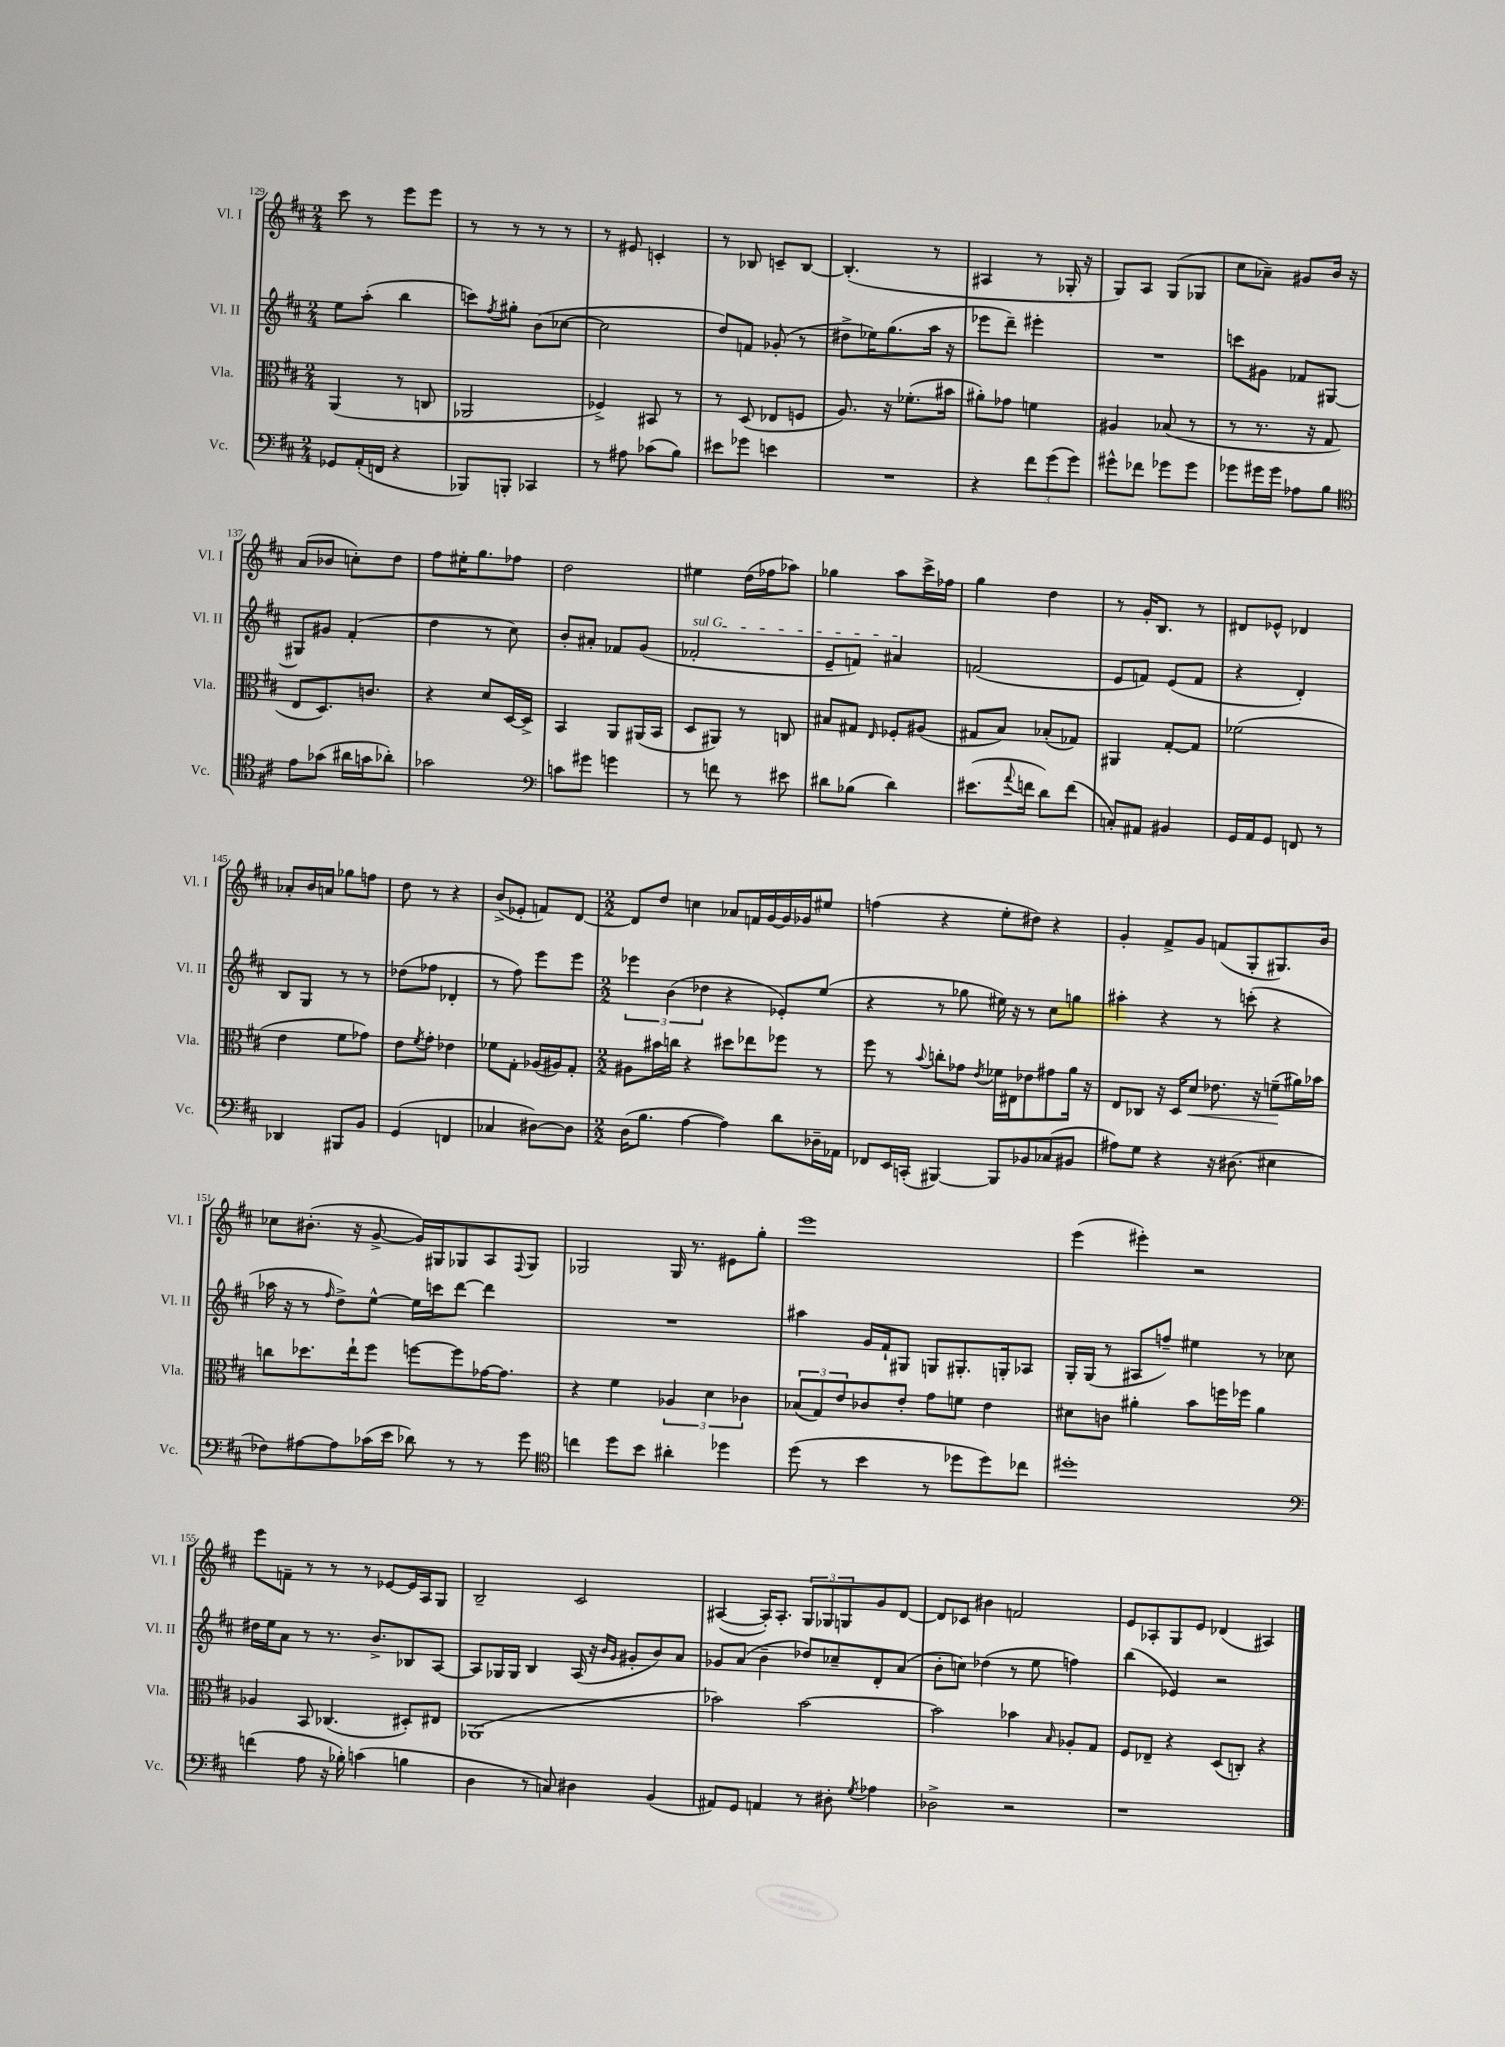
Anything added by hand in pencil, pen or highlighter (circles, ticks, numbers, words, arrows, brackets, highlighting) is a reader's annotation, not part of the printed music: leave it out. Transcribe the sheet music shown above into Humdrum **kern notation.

**kern	**kern	**dynam	**kern	**kern
*part4	*part3	*part3	*part2	*part1
*staff4	*staff3	*staff3	*staff2	*staff1
*I"Vc.	*I"Vla.	*	*I"Vl. II	*I"Vl. I
*I'Vc.	*I'Vla.	*	*I'Vl. II	*I'Vl. I
*clefF4	*clefC3	*	*clefG2	*clefG2
*k[f#c#]	*k[f#c#]	*	*k[f#c#]	*k[f#c#]
*M2/4	*M2/4	*	*M2/4	*M2/4
=129	=129	=129	=129	=129
8GG-X/L	(4AA/	.	8ee\L	8ccc#\
(16AA'/L	.	.	(8aa'\J	8r
16FFn/JJ	.	.	.	.
4r	8r	.	4bb\	8eee\L
.	8Cn/	.	.	8eee\J
=130	=130	=130	=130	=130
8BBB-X/L)	2AA-X/	.	8cccn\L)	8r
.	.	.	8qff#/	.
8BBBn'/J	.	.	8gg#X'\J	8r
4CC-X/	.	.	(8b\L	8r
.	.	.	[8cc-X\J	8r
=131	=131	=131	=131	=131
8r	4F-X^/)	.	2cc-\]	8r
8A#X\	.	.	.	8e#X/
(8c-X\L	8BB#X/	.	.	4cn'/
8B\J)	8r	.	.	.
=132	=132	=132	=132	=132
8e#X\L	8r	.	8dd/L)	8r
8g-X\J	(8D/	.	8fn/J	8B-X/
4en\	8E-X/L	.	(8g-X'/	8cn~/L
.	8Fn/J	.	8r	[8B-/J
=133	=133	=133	=133	=133
2r	8.A/)	.	8dd#X^\L	(4.B-'/]
.	.	.	16ee-X\K)	.
.	16r	.	(8.gg\	.
.	(8.f-X'\L	.	.	.
.	.	.	16aa\Jk	8r
.	16b#X\Jk	.	16r	.
=134	=134	=134	=134	=134
4r	8a#X'\L)	.	8eee-X\L	4A#X/
.	8g-X\J	.	8ddd~\J)	.
12f#\L	4fn\	.	4eee#X'\	8r
(12g\	.	.	.	.
.	.	.	.	16G-X'/
12g\J)	.	.	.	.
.	.	.	.	16r
=135	=135	=135	=135	=135
8g#X^^\L	4A#X/	.	2r	8G/L)
8f-X\J	.	.	.	8A/J
8g-X\L	(8B-X/	.	.	(8G/L
8g-\J	8r	.	.	8G-X/J
=136	=136	=136	=136	=136
8g-X\L	8r	.	8cccn\L	8cc#\L
16g#X\L	8.r	.	8g#X\J	8a-X~\J)
16g#\JJ	.	.	.	.
8A-X\L	.	.	8f-X/L	8g#X/L
.	16r	.	.	.
8B\J	8G/	.	[8G#X/J	16b/Jk
.	.	.	.	16r
!!LO:LB:g=z
=137	=137	=137	=137	=137
*clefC4	*	*	*	*
8e\L	8E/L	.	8G#X/L]	(8a/L
(8g-X\J	8.D/)	.	8g#X/J	8b-X/J
16a#X\LL	.	.	(4f#'/	8ccn'\L)
16gn\J	8.cn/J	.	.	.
8a-X'\J)	.	.	.	8dd\J
=138	=138	=138	=138	=138
2g-X\	4r	.	4dd\	8ff#\L
.	.	.	.	16ee#X'\K
.	.	.	.	8.gg\
.	8d/L	.	8r	.
.	[16D/L	.	8cc#\)	8ff-X\J
.	16D^/JJ]	.	.	.
=139	=139	=139	=139	=139
*clefF4	*	*	*	*
8cn\L	4BB/	.	8b'/L	2dd\
8g#X\J	.	.	8a#X'/J	.
4gn\	8AA/L	.	8f-X/L	.
.	(16AA#X/L	.	(8g/J	.
.	16BB/JJ	.	.	.
=140	=140	=140	=140	=140
!	!	!	!LO:TX:a:i:t=sul G	!
8r	8D/L	.	2f-X'/	4ee#X\
8fn\	8AA#X/J)	.	.	.
8r	8r	.	.	(16dd\LL
.	.	.	.	16ff-X\J
8e#X\	8Cn/	.	.	8aa-X\J)
=141	=141	=141	=141	=141
8d#X\L	8B#X/L	.	8e~/L	4gg-X\
(8B-X\J	8G#X/J	.	8fn/J)	.
.	16qqE/	.	.	.
4d#\)	8F-X'/L	.	4a#X/	8aa\L
.	(8A#X/J	.	.	16ccc#^\L
.	.	.	.	16ff-X\JJ
=142	=142	=142	=142	=142
(8.e#X\L	8G#X/L	.	(2fn/	4gg\
.	8B/J)	.	.	.
8qqa/	.	.	.	.
16fn\Jk	.	.	.	.
8d\L)	(8B-X'/L	.	.	4dd\
(8f\J	8G-X/J)	.	.	.
=143	=143	=143	=143	=143
8Cn'/L)	4AA#X/	.	8e/L	8r
8AA#X/J	.	.	8fn/J)	16g'/KL
.	.	.	.	8.B/J
4BB#X/	[8G'/L	.	(8e/L	.
.	8G/J]	.	8f/J	8r
=144	=144	=144	=144	=144
16GG/LL	(2f-X\	.	4r	8d#X/L
16AA/J	.	.	.	.
8GG/J	.	.	.	8e-X^^/J
8FFn/	.	.	4d'/)	4d-X/
8r	.	.	.	.
!!LO:LB:g=z
=145	=145	=145	=145	=145
4DD-X/	4e\	.	8B/L	8a-X'/L
.	.	.	8G/J	16b/L
.	.	.	.	16an/JJ
8BBB#X/L	8f#\L	.	8r	8gg-X\L
8BB/J	8g-X\J)	.	8r	8ffn\J
=146	=146	=146	=146	=146
(4GG/	8e\L	.	(8dd-X\L	8dd\
.	8qf#/	.	.	.
.	8g'\J	.	8ff-X\J	8r
4FFn/	4e-X\	.	4d-X'/	4r
=147	=147	=147	=147	=147
4C-X/	8f-X\L	.	8r	(8b^/L
.	8G'\J	.	8ff#\)	8e-X'/J
[8D#X\L)	(16A-X/LL	.	8eee\L	8fn/L)
.	16A#X/J)	.	.	.
8D#\J]	8G'/J	.	8eee\J	[8d/J
=148	=148	=148	=148	=148
*M2/2	*M2/2	*	*M2/2	*M2/2
(16D\KL	8A#X\L	.	6eee-X\	8d/L]
8.B\J	.	.	.	.
.	16b#X\L	.	.	8dd/J
.	.	.	(6b\	.
.	16ccn\JJ	.	.	.
[4A\	4r	.	.	4ccn\
.	.	.	6dd-X\	.
4A\])	8dd#X\L	.	4r	8a-X/L
.	8ee-X\	.	.	16fn/L
.	.	.	.	[16g/
8d\L	8ff-X\J	.	8e-X'/L)	16g/]
.	.	.	.	16g-X/J
16D-X~\L	8r	.	(8ee/J	8ee#X/J
16AA-X\JJ	.	.	.	.
=149	=149	=149	=149	=149
8FF-X/L	8ff#\	.	4r	(4ffn\
16EE/L	8r	.	.	.
(16CCn'/JJ	.	.	.	.
.	8qqb/	.	.	.
[4BBB#X/)	8ccn'\L	.	8r	4r
.	8g-X\J	.	8gg-X\	.
.	8qe/	.	.	.
8BBB#/L]	16f-X\LL	.	16ee#X\)	8ee'\L
.	16E#X\J	.	16r	.
8BB-X/	8e-X\	.	8r	8dd#X\J)
(8C-X/	8g#X\	.	8cc#\L	4r
8BB#X/J	16a\Jk	.	8ggn\J	.
.	16r	.	.	.
=150	=150	=150	=150	=150
8A#X\L)	8E/L	.	4aa#X'\	4g'/
8G\J	8C-X/J	.	.	.
4r	16r	.	4r	8f#^/L
.	16D/KL	.	.	.
!	!	!LO:HP:b	!	!
.	8d/J	<	.	8g/J
16r	8.e-X\	.	8r	(8fn/L
(8.D#X\	.	.	.	.
.	.	.	(8cccn'\	8G'/
.	16r	.	.	.
4E#X\	(8fn~\L	.	4r	8.G#X/)
.	16a#X\L)	[	.	.
.	16b-X\JJ	.	.	16b/Jk
!!LO:LB:g=z
=151	=151	=151	=151	=151
8F-X\L)	8ccn\L	.	16aa-X\	8cc-X\L
.	.	.	16r	.
[8A#X\	8.dd-X\	.	8r	(8.b#X'\J
.	.	.	16qqff#/	.
8A#\]	.	.	8dd^\L)	.
.	16ee`\k	.	.	16r
(16c-X\L	8ff#\J	.	[8ee^^\J	[8g^/
16e\JJ	.	.	.	.
8d-X\)	[8ffn\L	.	16ee\LL]	16g/LL])
.	.	.	16cccn\J	16G#X/J
8r	8ff\]	.	[8ddd\J	8G-X/
8r	[16g-X\K	.	4ddd\]	8A/
.	8.g-\J]	.	.	.
.	.	.	.	8qqF#/
8g\	.	.	.	8G-/J
=152	=152	=152	=152	=152
*clefC4	*	*	*	*
4ccn\	4r	.	1r	2G-X/
8dd\L	4f#\	.	.	.
8b\J	.	.	.	.
4a#X'\	6A-X/	.	.	16G-/
.	.	.	.	8.r
.	6d\	.	.	.
4dd-X\	.	.	.	8e#X\L
.	6c-X\	.	.	.
.	.	.	.	8gg'\J
=153	=153	=153	=153	=153
(8dd\	(12B-X/L	.	4aa#X\	1eee
.	12G/)	.	.	.
8r	.	.	.	.
.	12e/	.	.	.
4b\	8c-X/	.	16g/LL	.
.	.	.	16f#`/J	.
.	8e'/J	.	8G#X/J	.
8r	8g\L	.	8Gn/L	.
8dd-X\L	8fn\J	.	8.G#X'/	.
8dd-\)	4e\	.	.	.
.	.	.	16Gn'/k	.
8cc-X\J	.	.	8A-X/J	.
=154	=154	=154	=154	=154
1dd#X'	8d#X\L	.	16G'/LL	(4eee\
.	.	.	(16G/JJ	.
.	8cn\J	.	8r	.
.	4a#X'\	.	8A#X/L	4eee#X'\)
.	.	.	8ffn~/J)	.
.	8b\L	.	4ee#X\	2r
.	16ffn\L	.	.	.
.	16ff-X\JJ	.	.	.
.	4a#\	.	8r	.
.	.	.	8cc-X\	.
!!LO:LB:g=z
=155	=155	=155	=155	=155
*clefF4	*	*	*	*
(4fn\	4A-X/	.	16dd#X\LL	8eee\L
.	.	.	16ee\J	.
.	.	.	8a\J	8fn~\J
8A\	8BB/	.	8r	8r
16r	(4.C-X/	.	8.r	8r
16B-X'\)	.	.	.	.
(4cn\	.	.	.	8r
.	.	.	8.b^/L	.
.	.	.	.	[8e-X/L
4Bn\	8D#X'/L)	.	8B-X/	16e-/L]
.	.	.	.	16A/J
.	8E#X/J	.	[8A/J	8G/J
=156	=156	=156	=156	=156
4D\	(1AA-X	.	8A/L]	2B~/
.	.	.	16G-X/L	.
.	.	.	16G-/JJ	.
8r	.	.	4B/	.
8Cn/)	.	.	.	.
4D#X\	.	.	(16A/	2c#/
.	.	.	16r	.
.	.	.	16qqb/LL	.
.	.	.	16qqg/JJ	.
.	.	.	8g#X'/L	.
(4BB/	.	.	8b/)	.
.	.	.	8a/J	.
=157	=157	=157	=157	=157
8AA#X/L)	2b-X\)	.	8g-X/L	([4A#X/
8GG/J	.	.	(8a/J	.
4AAn/	.	.	4b~\	16A#'/KL])
.	.	.	.	8.A#'/J
8r	[2b-\	.	8dd-X/L)	12G/L
.	.	.	.	12G-X/
8D#X'\	.	.	8cc-X~/	.
.	.	.	.	12Gn/
8qG/	.	.	.	.
4A-X\	.	.	8d'/	8g/
.	.	.	(8a/J	[8d/J
=158	=158	=158	=158	=158
2D-X^\	2b-\]	.	8b'\L	8d/L]
.	.	.	8ccn\J)	8c-X/J
.	.	.	(4dd-X\	4b#X\
2r	4b-X\	.	8r	2fn/
.	.	.	8ee\	.
.	16qqB/	.	.	.
.	8A-X'/L	.	4ffn\)	.
.	8G/J	.	.	.
=159	=159	=159	=159	=159
1r	8F#/L	.	(4bb\	8e/L
.	8E-X~/J	.	.	8A-X'/
.	4r	.	4e-X/)	8G/
.	.	.	.	8e/J
.	(8D/L	.	2r	(4d-X/
.	8Cn'/J)	.	.	.
.	4r	.	.	4A#X/)
==	==	==	==	==
*-	*-	*-	*-	*-
